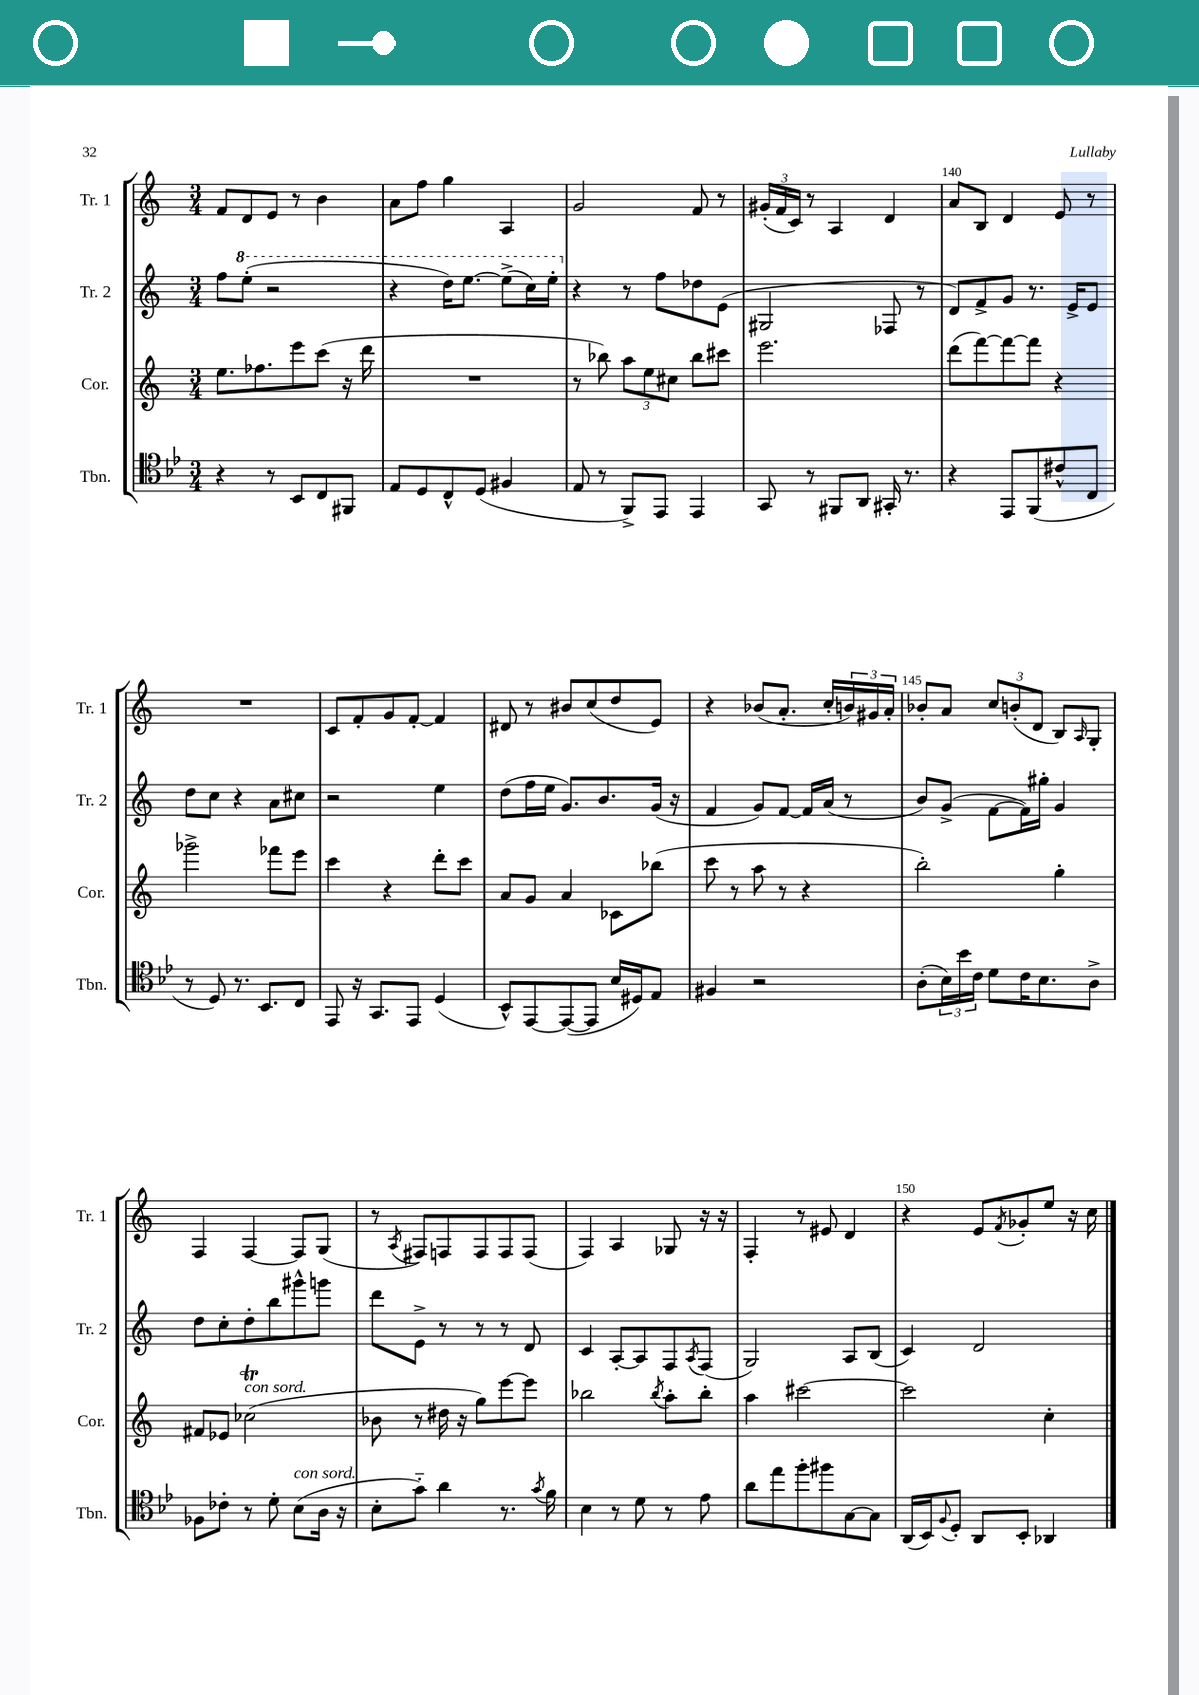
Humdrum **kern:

**kern	**kern	**kern	**kern
*part4	*part3	*part2	*part1
*staff4	*staff3	*staff2	*staff1
*I"Tbn.	*I"Cor.	*I"Tr. 2	*I"Tr. 1
*I'Tbn.	*I'Cor.	*I'Tr. 2	*I'Tr. 1
*clefC4	*clefG2	*clefG2	*clefG2
*k[b-e-]	*k[]	*k[]	*k[]
*M3/4	*M3/4	*M3/4	*M3/4
=136	=136	=136	=136
4r	8.ee\L	8ff\L	8f/L
*	*	*8va	*
.	.	(8eee'\J	8d/
.	8.ff-X\	.	.
8r	.	2r	8e/J
8BB-/L	8eee\	.	8r
8C/	(8ccc\J	.	4b\
8FF#X/J	16r	.	.
.	16ddd\	.	.
=137	=137	=137	=137
8E-/L	2.r	4r	8a\L
8D/	.	.	8ff\J
8C^^/	.	16ddd\KL)	4gg\
.	.	[8.eee\J	.
(8D/J	.	.	.
4F#X/	.	(8eee^\L]	4A/
.	.	16ccc\L)	.
.	.	16eee'\JJ	.
=138	=138	=138	=138
*	*	*X8va	*
8E-/	8r	4r	2g/
8r	8bb-X\)	.	.
8FF^/L)	12aa\L	8r	.
.	12ee\	.	.
8EE-/J	.	8ff\L	.
.	12cc#X\J	.	.
4EE-/	8bb-\L	8dd-X\	8f/
.	8ccc#X\J	(8e\J	8r
=139	=139	=139	=139
8GG/	2.eee\	2G#X/	(24g#X'/LL
.	.	.	24f/
.	.	.	24c/JJ)
8r	.	.	8r
8FF#X/L	.	.	4A/
8AA/J	.	.	.
16GG#X'/	.	8F-X/	4d/
8.r	.	.	.
.	.	8r	.
=140	=140	=140	=140
4r	(8ddd\L	8d/L)	8a/L
.	[8fff\)	8f^/	8B/J
8EE-/L	8fff\_	8g/J	4d/
(8FF/	8fff\J]	8.r	.
8c#X^^/	4r	.	8e/
.	.	16e^/KL	.
8C/J	.	8e/J	8r
!!LO:LB:g=z
=141	=141	=141	=141
8r	2ggg-X^\	8dd\L	2.r
8D/)	.	8cc\J	.
8.r	.	4r	.
8.BB-/L	.	.	.
.	8fff-X\L	8a\L	.
8C/J	8eee\J	8cc#X\J	.
=142	=142	=142	=142
8EE-/	4ccc\	2r	8c/L
16r	.	.	8f'/
8.GG/L	.	.	.
.	4r	.	8g/
8EE-/J	.	.	[8f'/J
(4D/	8ddd'\L	4ee\	4f/]
.	8ccc\J	.	.
=143	=143	=143	=143
8BB-^^/L)	8a/L	(8dd\L	8d#X/
[8EE-/	8g/J	16ff\L	8r
.	.	16ee\JJ	.
(8EE-/_	4a/	8.g/L)	8b#X/L
8EE-/J]	.	.	(8cc/
.	.	8.b/	.
16B-/LL	8c-X\L	.	8dd/
16D#X/J)	.	.	.
8E-/J	(8bb-X\J	(16g/Jk	8e/J)
.	.	16r	.
=144	=144	=144	=144
4F#X/	8ccc\	4f/	4r
.	8r	.	.
2r	8aa\	8g/L)	(8b-X/L
.	8r	[8f/J	8.a'/J
.	4r	16f/LL]	.
.	.	(16a/JJ	16cc'/LL
.	.	8r	24bn/)
.	.	.	24g#X/
.	.	.	24a'/JJ
=145	=145	=145	=145
(8A'\L	2bb'\)	8b/L)	8b-X'/L
24B-\L)	.	(8g^/J	8a/J
24b-\	.	.	.
24c\JJ	.	.	.
8d\L	.	[8f\L	12cc/L
.	.	.	(12bn'/
16c\K	.	16f\L])	.
.	.	.	12d/J
8.B-\	.	16gg#X'\JJ	.
.	4gg'\	4g/	8B/L)
.	.	.	16qqA/
8A^\J	.	.	8G'/J
!!LO:LB:g=z
=146	=146	=146	=146
8F-X\L	8f#X/L	8dd\L	4F/
8c-X'\J	8e-X/J	8cc'\	.
!	!LO:TX:a:i:t=con sord.	!	!
8r	(2cc-XT\	8dd'\	[4F/
8d'\	.	8bb\	.
!LO:TX:a:i:t=con sord.	!	!	!
(8B-\L	.	8ggg#X^^\	8F/L]
16A\Jk	.	8gggn\J	(8G/J
16r	.	.	.
=147	=147	=147	=147
8B-'\L	8b-X\	8ddd\L	8r
.	.	.	8qA/
8g\J)	8r	8e^\J	8F#X/L)
4a\	16dd#X\	8r	8Fn/
.	16r	.	.
.	8gg\L)	8r	8F/
8.r	[8eee\	8r	8F/
.	8eee\J]	8d/	(8F/J
8qg/	.	.	.
16f\	.	.	.
=148	=148	=148	=148
4B-\	2bb-X\	4c/	4F/)
8r	.	[8A'/L	4A/
8d\	.	8A/]	.
.	8qbb-/	.	.
8r	8aa'\L	8F/	8G-X/
.	.	8qA/	.
8e-\	8bb-'\J	(8F/J	16r
.	.	.	16r
=149	=149	=149	=149
8a\L	4aa\	2G/)	4F'/
8ee-\	.	.	.
8ff'\	[2ccc#X\	.	8r
8ff#X\	.	.	8e#X/
[8G\	.	8A/L	4d/
8G\J]	.	(8B/J	.
=150	=150	=150	=150
(16AA/LL	2ccc#\]	4c/)	4r
16BB-/J)	.	.	.
8qqF/	.	.	.
8D'/J	.	.	.
8AA/L	.	2d/	8e/L
.	.	.	8qf/
8BB-'/J	.	.	8g-X'/
4AA-X/	4cc'\	.	8ee/J
.	.	.	16r
.	.	.	16cc\
==	==	==	==
*-	*-	*-	*-
